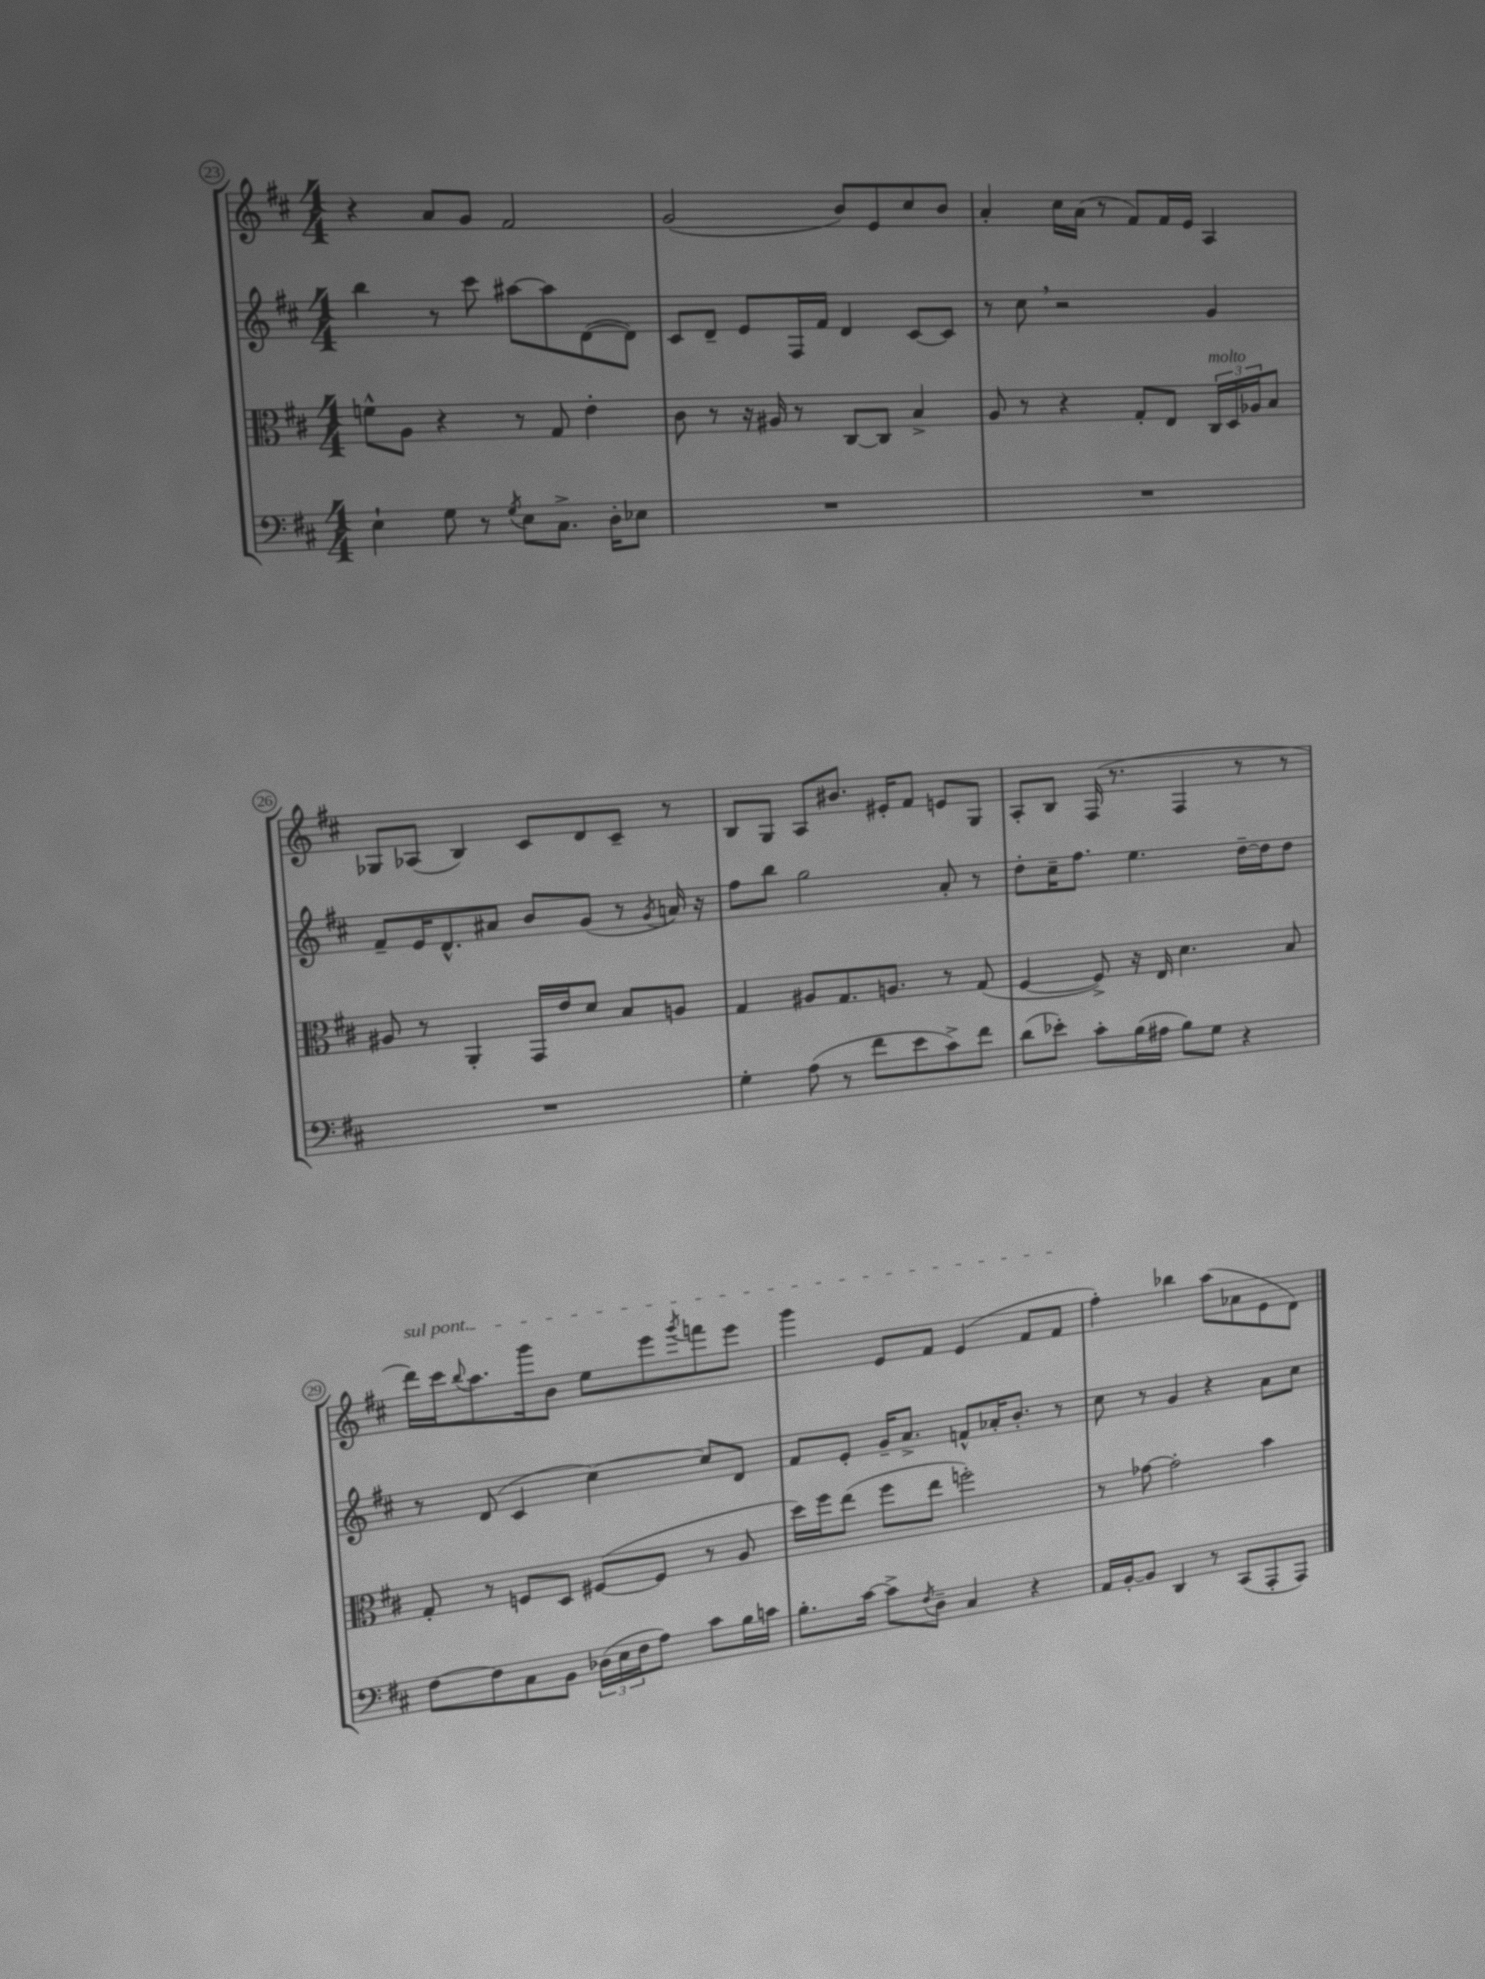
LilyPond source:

<<
\new StaffGroup <<
\new Staff = "s0" {
    \clef treble \key d \major \numericTimeSignature \time 4/4
    r4 a'8 g'8 fis'2 |
    g'2( b'8) e'8 cis''8 b'8 |
    a'4-. cis''16 a'16( r8 fis'8) fis'16 e'16 a4 |
    ges8 aes8( b4) cis'8 d'8 cis'8-- r8 |
    b8 g8 a8 bis'8. eis'16-. fis'8 e'8 g8 |
    a8-. b8 fis16( r8. fis4 r8 r8 |
    \once \override TextSpanner.bound-details.left.text = \markup { \italic "sul pont." } d'''16\startTextSpan) cis'''16 \appoggiatura { b''8 } a''8. g'''16 b'8 e''8 e'''8 \acciaccatura { g'''8 } f'''8 e'''8 |
    g'''4 e'8 fis'8 e'4( fis'8 fis'8\stopTextSpan |
    fis''4-.) bes''4 a''8( aes'8 e'8 d'8) \bar "|." |
}
\new Staff = "s1" {
    \clef treble \key d \major \numericTimeSignature \time 4/4
    b''4 r8 cis'''8 ais''8~ ais''8 d'8~( d'8) |
    cis'8 d'8-- e'8 fis16 fis'16 d'4 cis'8~ cis'8 |
    r8 cis''8 \breathe r2 g'4 |
    fis'8-- e'16 d'8.-^ ais'8 b'8 g'8( r8 \acciaccatura { g'8 } a'16) r16 |
    fis''8 b''8 g''2 a'8-. r8 |
    d''8-. cis''16-- fis''8. e''4. d''16~-- d''16 d''8 |
    r8 d'8( cis'4 cis''4~) cis''8 d'8 |
    fis'8 e'8-. g'16-- a'8.-> f'8-^ aes'16-. b'8.-. r8 |
    cis''8 r8 g'4 r4 a'8 cis''8 \bar "|." |
}
\new Staff = "s2" {
    \clef alto \key d \major \numericTimeSignature \time 4/4
    f'8-^ a8 r4 r8 g8 e'4-. |
    cis'8 r8 r16 ais16 r8 cis8~ cis8 b4-> |
    a8 r8 r4 g8-. e8 \tuplet 3/2 { cis16^\markup { \italic "molto" } d16 aes16 } b8 |
    ais8 r8 a,4-. g,16 e'16 d'8 b8 a8 |
    g4 ais8 g8. a8. r8 g8( |
    fis4~ fis8->) r16 e16 d'4. b8 |
    g8-. r8 f8 d8 fis8~( fis8 r8 a8 |
    d''16) fis''16 e''8( fis''8 e''8 f''2-.) |
    r8 ges'8~ ges'2-. b'4 \bar "|." |
}
\new Staff = "s3" {
    \clef bass \key d \major \numericTimeSignature \time 4/4
    e4-! g8 r8 \acciaccatura { g8 } e8 cis8.-> d16-. ees8 |
    R1 |
    R1 |
    R1 |
    g4-. a8( r8 fis'8 e'8 cis'8->) fis'8 |
    d'8( ees'8-.) cis'8-. b16( ais16 b8) g8 r4 |
    fis8~ fis8 cis8 b,8 \tuplet 3/2 { des16( e16 fis16 } a8) cis'8 b16 c'16 |
    b8.-. cis'16~ cis'8-> \acciaccatura { fis8 } d8-- cis4 r4 |
    a,16 b,16~-. b,8 d,4 r8 cis,8( a,,8-. a,,8) \bar "|." |
}
>>
>>
\layout { \context { \Score currentBarNumber = #23 \override BarNumber.stencil = #(make-stencil-circler 0.1 0.3 ly:text-interface::print) } }
